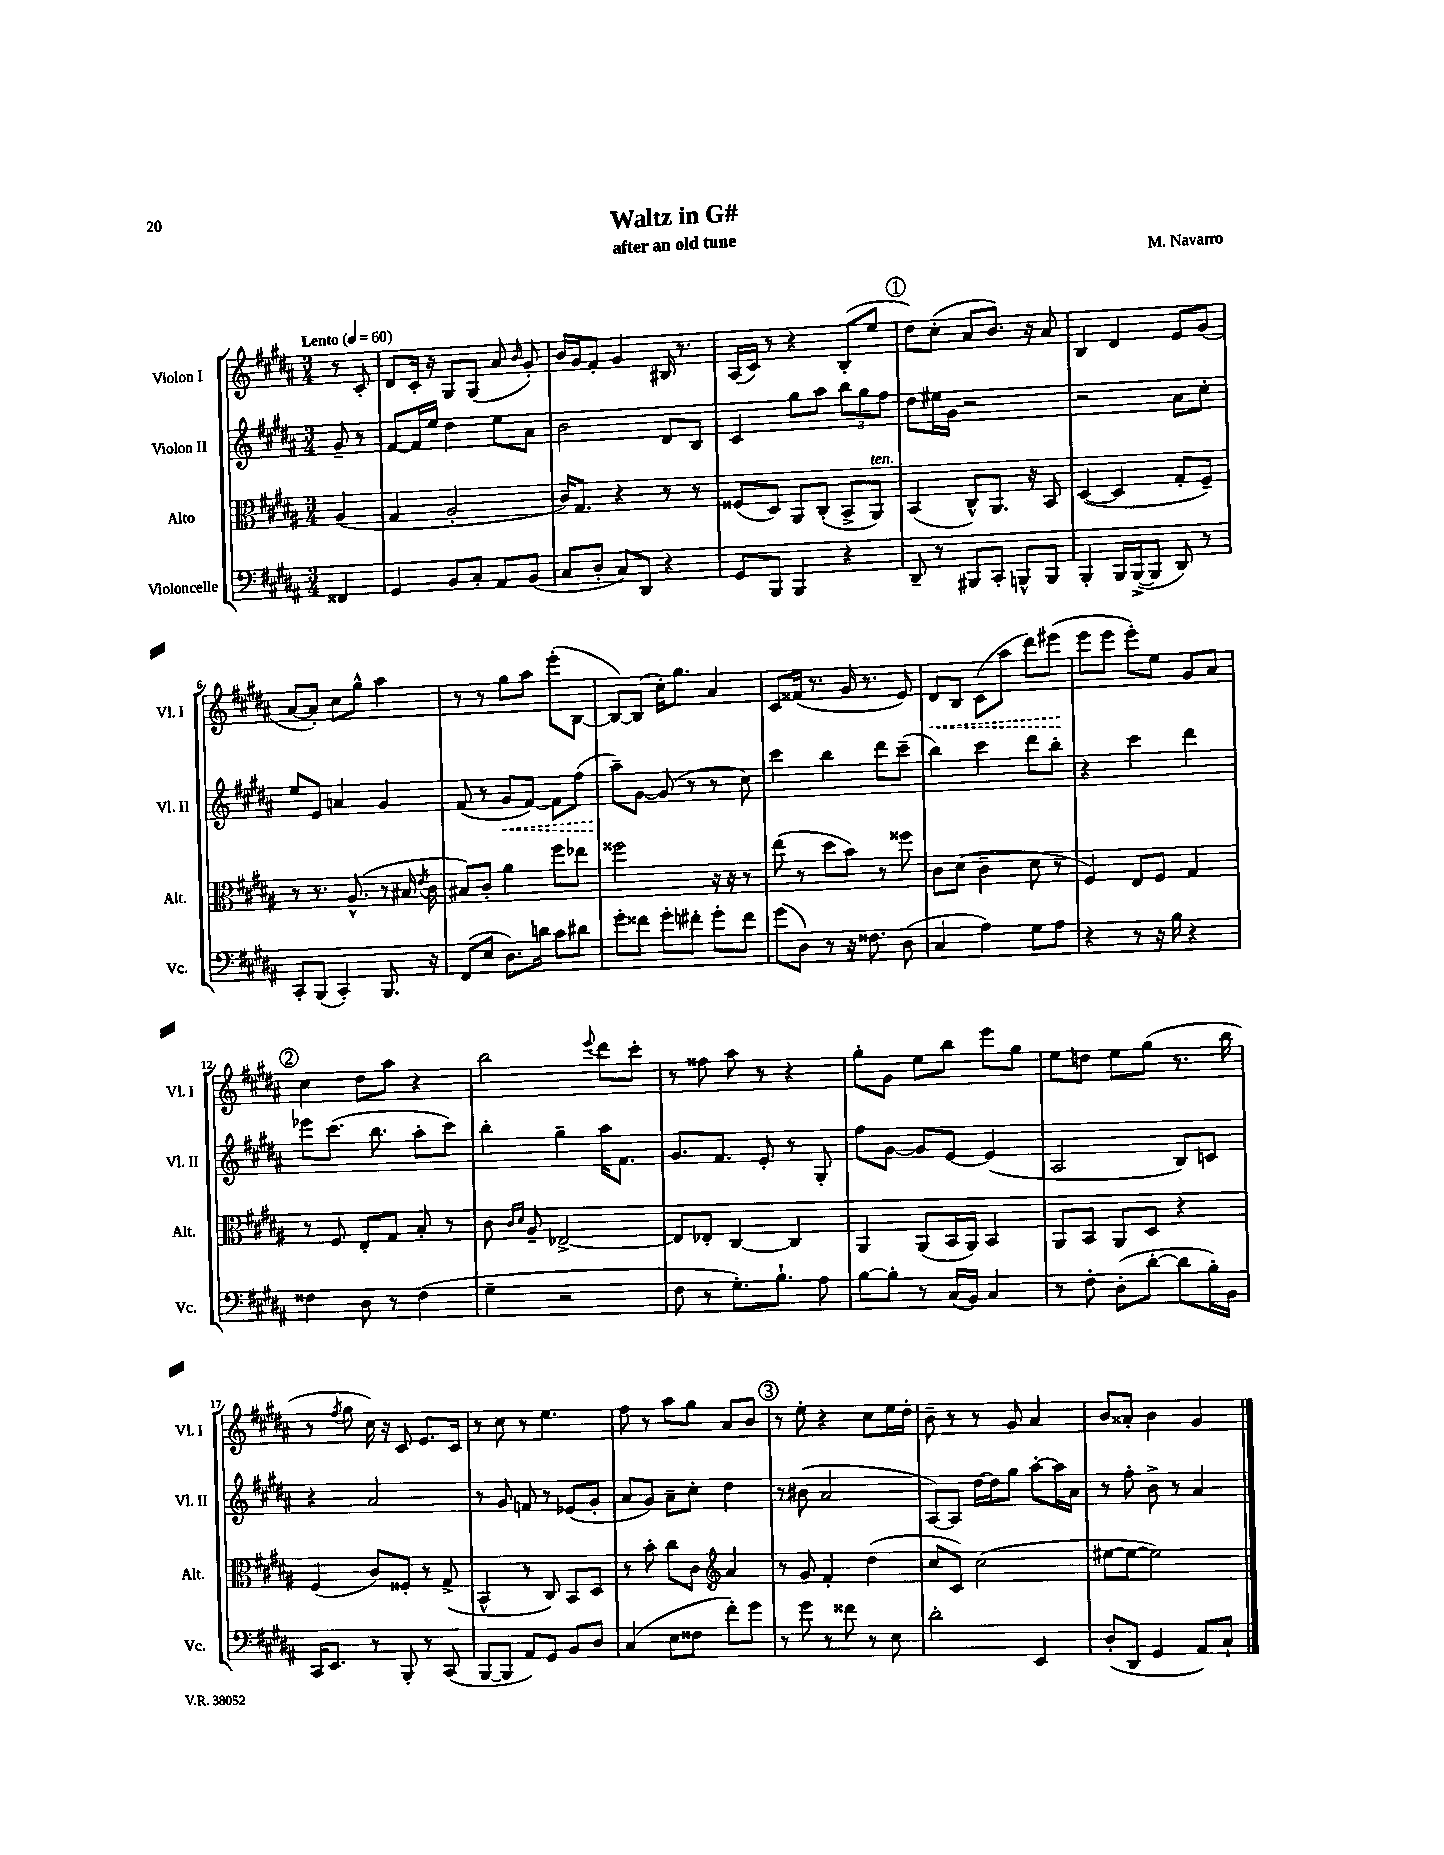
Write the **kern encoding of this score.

**kern	**kern	**kern	**dynam	**kern	**dynam
*part4	*part3	*part2	*part2	*part1	*part1
*staff4	*staff3	*staff2	*staff2	*staff1	*staff1
*I"Violoncelle	*I"Alto	*I"Violon II	*	*I"Violon I	*
*I'Vc.	*I'Alt.	*I'Vl. II	*	*I'Vl. I	*
*clefF4	*clefC3	*clefG2	*	*clefG2	*
*k[f#c#g#d#a#]	*k[f#c#g#d#a#]	*k[f#c#g#d#a#]	*	*k[f#c#g#d#a#]	*
*M3/4	*M3/4	*M3/4	*	*M3/4	*
*MM60	*MM60	*MM60	*	*MM60	*
=	=	=	=	=	=
!	!	!	!	!LO:TX:a:B:t=Lento	!
4FF##X/	(4A#/	8g#~/	.	8r	.
.	.	8r	.	8c#'/	.
=1	=1	=1	=1	=1	=1
4GG#/	4G#/	[8f#/L	.	8d#/L	.
.	.	16f#/L]	.	16c#'/Jk	.
.	.	16ee/JJ	.	16r	.
8BB/L	2A#'/	4dd#\	.	8G#/L	.
8C#'/J	.	.	.	(8G#/J	.
8AA#/L	.	8ee\L	.	8a#/	.
.	.	.	.	16qqb/	.
(8BB/J	.	8a#\J	.	8g#'/)	.
=2	=2	=2	=2	=2	=2
8C#/L	16c#/KL)	2b\	.	16b/LL	.
.	8.G#/J	.	.	16g#/J	.
8D#'/J	.	.	.	8f#'/J	.
8C#/L)	4r	.	.	4g#/	.
8DD#/J	.	.	.	.	.
4r	8r	8d#/L	.	16B#X/	.
.	.	.	.	8.r	.
.	8r	8B/J	.	.	.
=3	=3	=3	=3	=3	=3
8GG#/L	(8F##X/L	4c#/	.	(16A#/LL	.
.	.	.	.	16c#/JJ)	.
8BBB/J	8D#/J)	.	.	8r	.
4BBB/	8AA#/L	8gg#\L	.	4r	.
.	(8C#'/J	8aa#\J	.	.	.
4r	8BB^/L	12bb\L	.	(8B'/L	.
.	.	12gg#\	.	.	.
!	!LO:TX:a:i:t=ten.	!	!	!	!
.	8AA#/J)	.	.	8ee/J	.
.	.	12ff#\J	.	.	.
!!LO:REH:place=s1:t=1
=4	=4	=4	=4	=4	=4
8DD#~/	(4BB/	8dd#\L	.	8dd#\L)	.
8r	.	16ee#X\L	.	(8cc#'\J	.
.	.	16g#\JJ	.	.	.
8BBB#X/L	8C#^^/L)	2r	.	8a#/L	.
8CC#'/J	8.AA#/J	.	.	8.b/J)	.
8BBBn^^/L	.	.	.	.	.
.	16r	.	.	16r	.
8BBB/J	8BB/	.	.	8a#/	.
=5	=5	=5	=5	=5	=5
4BBB'/	([4D#/	2r	.	4B/	.
16BBB/LL	4D#/]	.	.	4d#/	.
([16BBB^/J	.	.	.	.	.
8BBB/J]	.	.	.	.	.
8DD#/)	8G#'/L	8a#\L	.	8e/L	.
8r	8F#~/J)	8cc#'\J	.	(8g#/J	.
!!LO:LB:g=z
=6	=6	=6	=6	=6	=6
8CC#'/L	8r	8ee/L	.	[8a#/L	.
(8BBB/J	8.r	8e/J	.	8a#'/J])	.
4CC#'/)	.	4an/	.	8cc#\L	.
.	(8.A#^^/	.	.	.	.
.	.	.	.	8gg#^^\J	.
8.BBB/	8r	4g#/	.	4aa#\	.
.	16B#X/	.	.	.	.
.	8qe/	.	.	.	.
16r	16c#\	.	.	.	.
=7	=7	=7	=7	=7	=7
(8FF#/L	8B#X/L)	(8f#/	.	8r	.
8E/J	8c#'/J	8r	.	8r	.
!	!	!	!LO:HP:b	!	!
8.D#\L)	4a#\	8g#/L	<	8gg#\L	.
.	.	[8f#/J)	.	8aa#\J	.
16dn\Jk	.	.	.	.	.
8c#\L	8ff#\L	8f#\L]	.	(8eee'\L	.
8d#X\J	8ee-X\J	(8ff#\J	.	[8B\J	.
=8	=8	=8	=8	=8	=8
8g#'\L	2ff##X\	8aa#~\L)	.	8B/L_)	.
8f##X\J	.	[8g#\J	[	(8B/J]	.
8g#'\L	.	(8g#/]	.	16cc#'\KL)	.
.	.	.	.	8.gg#\J	.
8f#X'\J	.	8r	.	.	.
8g#'\L	16r	8r	.	4a#/	.
.	16r	.	.	.	.
8f#\J	8r	8cc#\)	.	.	.
=9	=9	=9	=9	=9	=9
(8g#\L	(8ee\	4ccc#\	.	8c#/L	.
8D#\J)	8r	.	.	(16f##X/Jk	.
.	.	.	.	8.r	.
8r	8dd#\L	4bb\	.	.	.
16r	8b\J)	.	.	16g#/	.
8.F##X\	.	.	.	8.r	.
.	8r	8ddd#\L	.	.	.
(8D#\	8ff##X\	(8ccc#~\J	.	8e/)	.
=10	=10	=10	=10	=10	=10
!	!	!	!	!	!LO:HP:b
4C#/	8c#\L	4bb\)	.	8d#/L	<
.	(8d#\J	.	.	8B/J	.
4A#\)	4c#~\	4ccc#\	.	(8c#\L	.
.	.	.	.	8aa#\J	.
8G#\L	8d#\	8ddd#\L	.	8ddd#\L)	.
8A#\J	8r	8bb'\J	.	(8eee#X\J	.
.	.	.	.	.	[
=11	=11	=11	=11	=11	=11
4r	4F#/)	4r	.	8eee\L	.
.	.	.	.	8eee\J	.
8r	8E/L	4ccc#\	.	8eee'\L)	.
16r	8F#/J	.	.	8ee\J	.
16B\	.	.	.	.	.
4r	4G#/	4ddd#\	.	8g#/L	.
.	.	.	.	8a#/J	.
!!LO:LB:g=z
!!LO:REH:place=s1:t=2
=12	=12	=12	=12	=12	=12
4F##X\	8r	8eee-X\L	.	4cc#\	.
.	8F#/	(8.ccc#\J	.	.	.
8D#\	8E'/L	.	.	8dd#\L	.
.	.	8.bb\	.	.	.
8r	8G#/J	.	.	8aa#\J	.
(4F##\	8B'/	8aa#'\L	.	4r	.
.	8r	8ccc#\J)	.	.	.
=13	=13	=13	=13	=13	=13
4G#~\	8c#\	4bb'\	.	2bb\	.
.	16qqc#/LL	.	.	.	.
.	16qqd#/JJ	.	.	.	.
.	8A#~/	.	.	.	.
2r	[2E-X^/	4gg#~\	.	.	.
.	.	.	.	8qqeee/	.
.	.	16aa#\KL	.	8ddd#\L	.
.	.	8.f#\J	.	.	.
.	.	.	.	8ccc#'\J	.
=14	=14	=14	=14	=14	=14
8F#\	8E-/L]	8.g#/L	.	8r	.
8r	8E-X'/J	.	.	8ff##X\	.
.	.	8.f#/J	.	.	.
8.G#'\L)	[4C#/	.	.	8aa#\	.
.	.	8e'/	.	8r	.
8.B`\J	.	.	.	.	.
.	4C#/]	8r	.	4r	.
8A#\	.	8G#'/	.	.	.
=15	=15	=15	=15	=15	=15
[8B\L	4AA#/	8ff#\L	.	8gg#'\L	.
8B'\J]	.	[8g#\J	.	8g#\J	.
8r	(8AA#/L	8g#/L]	.	8ee\L	.
(16C#/LL	16BB/L	[8e/J	.	8bb\J	.
16BB/JJ)	16AA#/JJ)	.	.	.	.
4C#/	4BB/	(4e/]	.	8eee\L	.
.	.	.	.	8gg#\J	.
=16	=16	=16	=16	=16	=16
8r	8AA#/L	2A#/	.	8ee\L	.
8F#'\	8BB/J	.	.	8ddn\J	.
(8D#'\L	8AA#/L	.	.	8ee\L	.
[8d#'\J	8D#/J	.	.	(8gg#\J	.
8d#\L]	4r	8B/L)	.	8.r	.
16B'\L)	.	8cn/J	.	.	.
16BB\JJ	.	.	.	16bb\	.
!!LO:LB:g=z
=17	=17	=17	=17	=17	=17
16CC#/KL	(4F#/	4r	.	8r	.
8.EE/J	.	.	.	.	.
.	.	.	.	8qff#/	.
.	.	.	.	8gg#\	.
8r	8c#/L)	2a#/	.	16cc#\)	.
.	.	.	.	16r	.
8BBB'/	8F##X'/J	.	.	8c#/	.
8r	8r	.	.	8.e/L	.
(8CC#/	(8G#^/	.	.	.	.
.	.	.	.	16c#/Jk	.
=18	=18	=18	=18	=18	=18
[8BBB/L	4BB^^/	8r	.	8r	.
8BBB/J]	.	8g#/	.	8cc#\	.
8AA#/L)	8r	8fn/	.	8r	.
8GG#/J	8C#/)	8r	.	4.ee\	.
8BB/L	8BB/L	(8e-X/L	.	.	.
8D#/J	8D#/J	8g#'/J	.	.	.
=19	=19	=19	=19	=19	=19
(4C#/	8r	8a#/L	.	8ff#\	.
.	8b'\	8g#/J)	.	8r	.
8E\L	8cc#\L	8a#~\L	.	8aa#\L	.
8F##X\J	8c#\J	8cc#'\J	.	8gg#\J	.
*	*clefG2	*	*	*	*
8f#'\L)	4a#/	4dd#\	.	8a#/L	.
8g#\J	.	.	.	8b/J	.
!!LO:REH:place=s1:t=3
=20	=20	=20	=20	=20	=20
8r	8r	8r	.	8r	.
8g#\	8g#/	(8b#X\	.	8ee'\	.
8r	4f#'/	2a#/	.	4r	.
8f##X\	.	.	.	.	.
8r	(4dd#\	.	.	8cc#\L	.
8E\	.	.	.	16ee\L	.
.	.	.	.	16dd#'\JJ	.
=21	=21	=21	=21	=21	=21
2d#'\	8cc#/L	[8A#/L)	.	8b~\	.
.	8c#/J)	8A#/J]	.	8r	.
.	(2cc#\	[16dd#\LL	.	8r	.
.	.	16dd#\J]	.	.	.
.	.	8gg#\J	.	8g#/	.
4EE/	.	[8aa#'\L	.	4a#/	.
.	.	16aa#\L]	.	.	.
.	.	16a#\JJ	.	.	.
=22	=22	=22	=22	=22	=22
(8D#'/L	[8ee#X\L	8r	.	8b/L	.
8DD#/J	8ee#\J_	8ff#'\	.	8a##X'/J	.
4GG#/	2ee#\])	8b^\	.	4b\	.
.	.	8r	.	.	.
8AA#/L)	.	4a#/	.	4g#/	.
8C#`/J	.	.	.	.	.
==	==	==	==	==	==
*-	*-	*-	*-	*-	*-
